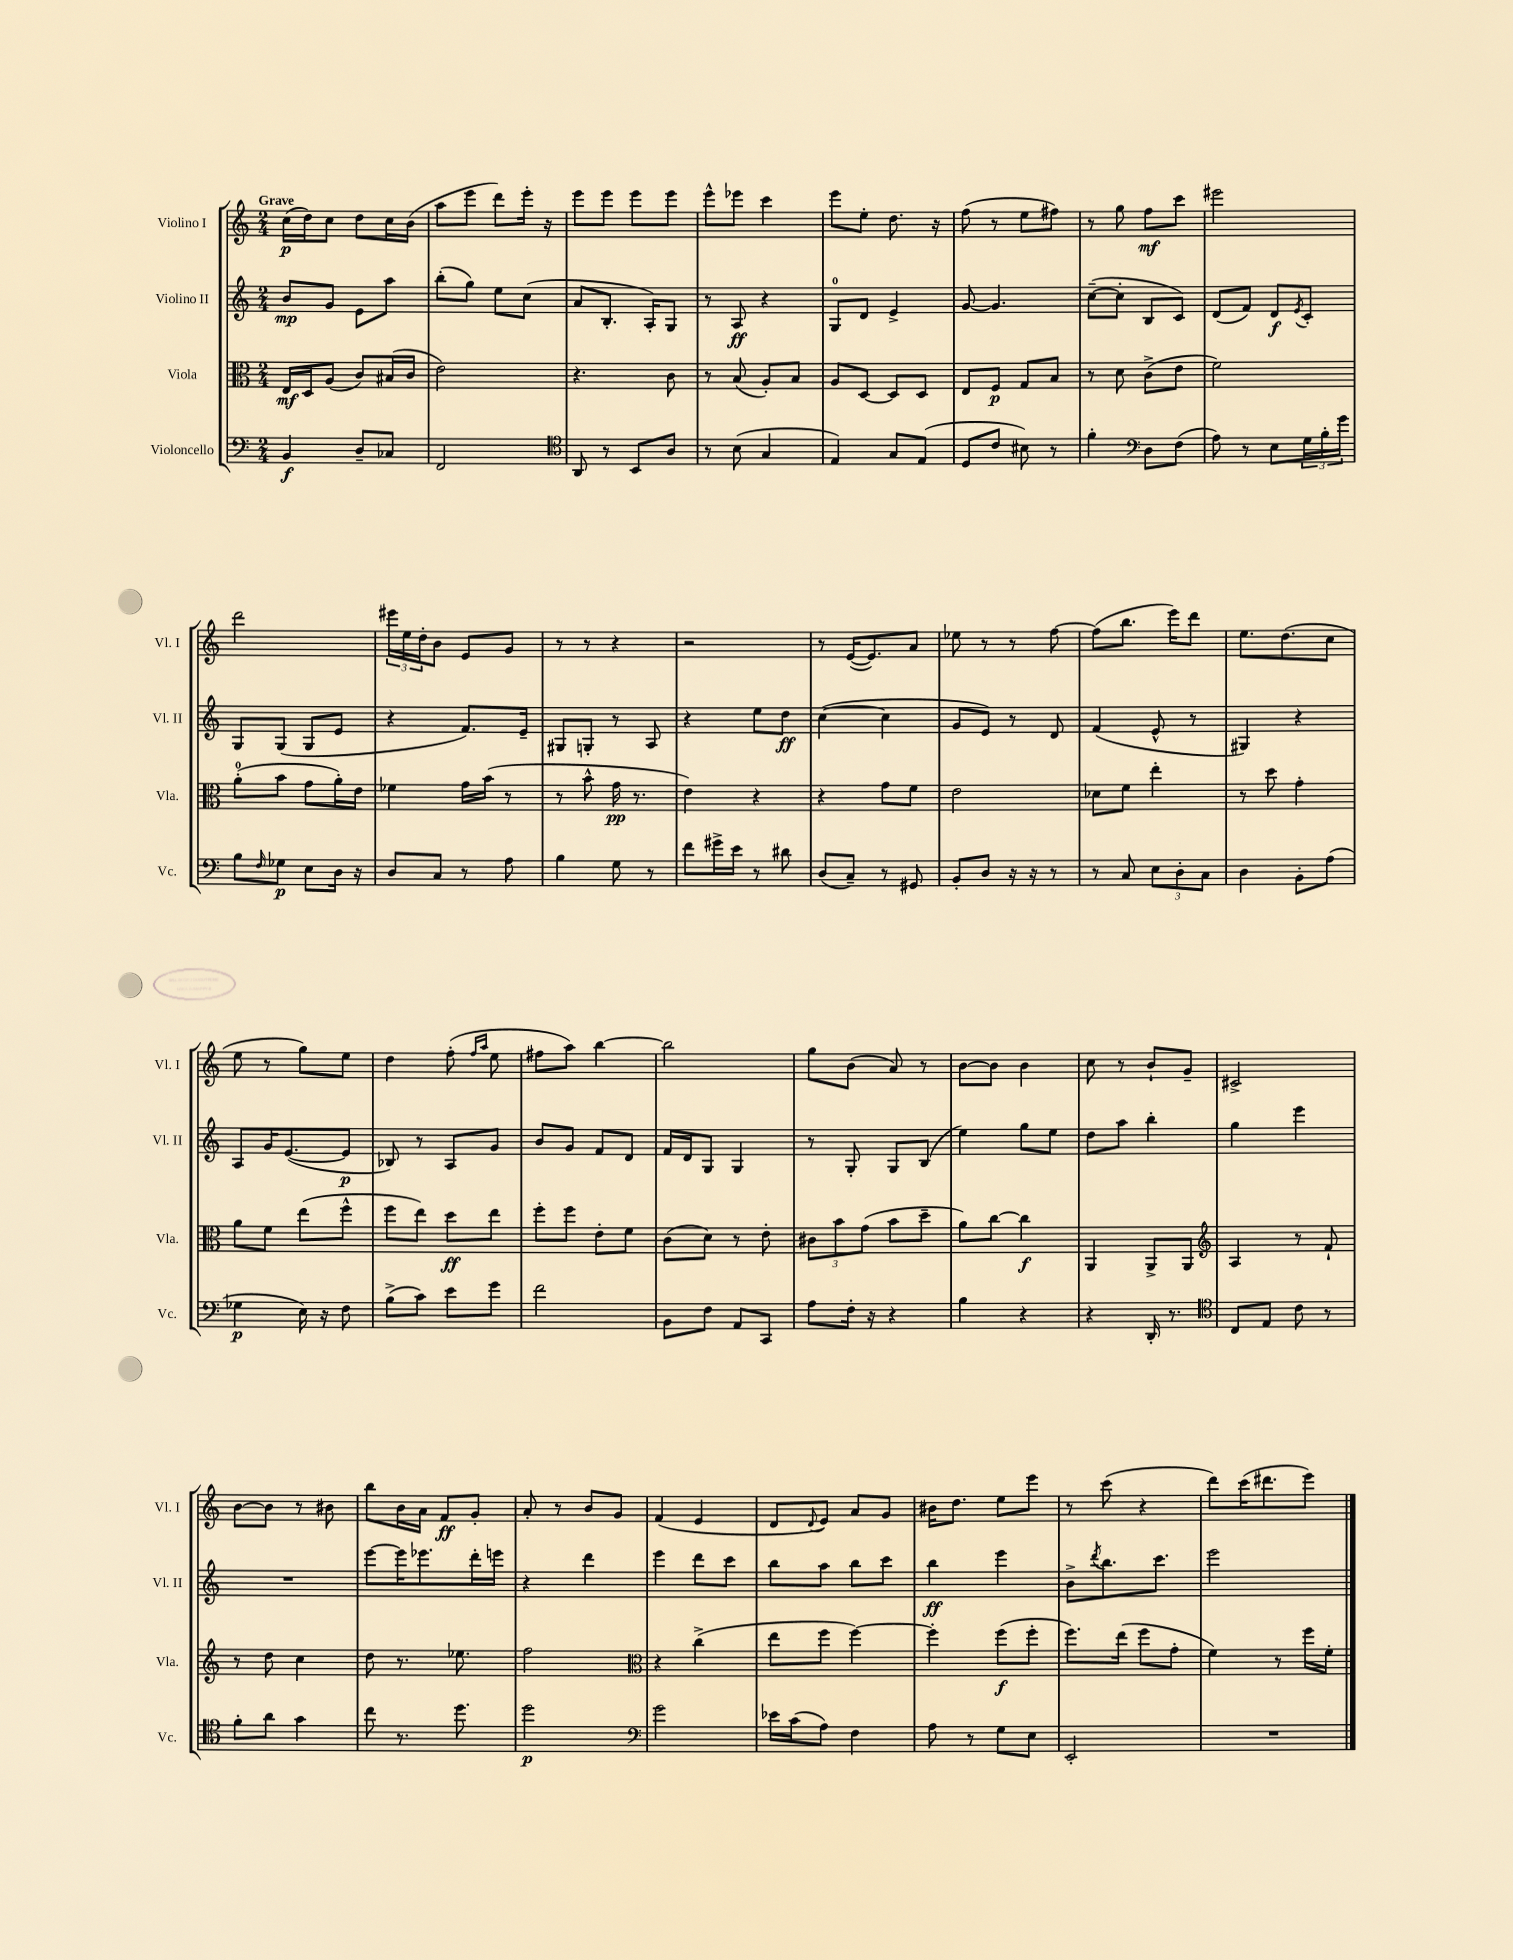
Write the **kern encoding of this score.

**kern	**kern	**kern	**kern
*staff4	*staff3	*staff2	*staff1
*clefF4	*clefC3	*clefG2	*clefG2
*k[]	*k[]	*k[]	*k[]
*M2/4	*M2/4	*M2/4	*M2/4
4BB	16E	8b	(16cc
.	16D	.	16dd)
.	(8A	8g	8cc
8D~	8c)	8e	8dd
8C-	(16B#	8aa	16cc
.	16c	.	(16b
=	=	=	=
2FF	2e)	(8bb'	8aa
.	.	8gg)	8eee
.	.	8ee	8ddd)
.	.	(8cc	16eee'
.	.	.	16r
=	=	=	=
*clefC4	*	*	*
8AA	4.r	8a	8eee
8r	.	8.B'	8eee
8BB	.	.	8eee
.	.	16A')	.
8A	8c	8G	8eee
=	=	=	=
8r	8r	8r	8eee^^
(8B	(8B	8A	8eee-
4G	8A')	4r	4ccc
.	8B	.	.
=	=	=	=
4E)	8A	8G	8eee
.	[8D	8d	8ee'
8G	8D]	4e^	8.dd
(8E	8D	.	.
.	.	.	16r
=	=	=	=
8D	8E	[8g	(8ff
8c	8F	4.g]	8r
8B#)	8G	.	8ee
8r	8B	.	8ff#)
=	=	=	=
4f'	8r	([8cc~	8r
.	8d	8cc']	8gg
*clefF4	*	*	*
8D	(8c^	8B	8ff
(8F	8e	8c)	8ccc
=	=	=	=
8A)	2f)	(8d	2eee#
8r	.	8f)	.
8E	.	8d	.
.	.	8qe	.
24G	.	8c'	.
24B'	.	.	.
24g	.	.	.
=	=	=	=
8B	(8a'	8G	2ddd
16qqF	.	.	.
8G-	8b	(8G	.
8E	8g	8G	.
16D	16a')	8e	.
16r	16e	.	.
=	=	=	=
8D	4f-	4r	24eee#
.	.	.	24ee
.	.	.	24dd'
8C	.	.	8b
8r	16g	8.f)	8e
.	(16b	.	.
8A	8r	.	8g
.	.	16e~	.
=	=	=	=
4B	8r	8G#	8r
.	8b^^	8G'	8r
8G	16g	8r	4r
.	8.r	.	.
8r	.	8A	.
=	=	=	=
8f	4e)	4r	2r
16g#^	.	.	.
16e	.	.	.
8r	4r	8ee	.
8d#	.	8dd	.
=	=	=	=
(8D	4r	([4cc	8r
8C~)	.	.	([16e
.	.	.	8.e])
8r	8g	4cc]	.
8GG#	8f	.	8a
=	=	=	=
8BB'	2e	8g	8ee-
8D	.	8e)	8r
16r	.	8r	8r
16r	.	.	.
8r	.	8d	[8ff
=	=	=	=
8r	8d-	(4f	(8ff]
8C	8f	.	8.bb
12E	4ee'	8e^^	.
.	.	.	16eee)
12D'	.	.	.
.	.	8r	8ddd
12C	.	.	.
=	=	=	=
4D	8r	4G#)	8.ee
.	8dd	.	.
.	.	.	(8.dd
8BB'	4g'	4r	.
(8A	.	.	8cc
=	=	=	=
4G-	8a	8A	8ee
.	8f	16g	8r
.	.	([8.e	.
16E)	(8ee	.	8gg)
16r	.	.	.
8F	8ff^^	8e]	8ee
=	=	=	=
(8B^	8ff	8B-)	4dd
8c)	8ee)	8r	.
8e	8dd	8A	(8ff'
.	.	.	16qqff
.	.	.	16qqaa
8g	8ee	8g	8ee
=	=	=	=
2f	8ff'	8b	8ff#
.	8ff	8g	8aa)
.	8e'	8f	[4bb
.	8f	8d	.
=	=	=	=
8BB	(8c	16f	2bb]
.	.	16d	.
8F	8d)	8G	.
8AA	8r	4G	.
8CC	8e'	.	.
=	=	=	=
8A	12c#	8r	8gg
.	12b	.	.
16F'	.	8G'	(8b
.	(12g	.	.
16r	.	.	.
4r	8b	8G	8a)
.	8dd~	(8B	8r
=	=	=	=
4B	8a)	4ee)	[8b
.	[8cc	.	8b]
4r	4cc]	8gg	4b
.	.	8ee	.
=	=	=	=
4r	4AA	8dd	8cc
.	.	8aa	8r
16DD'	8AA^	4bb'	8b`
8.r	.	.	.
.	8AA	.	8g~
=	=	=	=
*clefC4	*clefG2	*	*
8C	4A	4gg	2c#^
8E	.	.	.
8c	8r	4eee	.
8r	8f`	.	.
=	=	=	=
8f'	8r	2r	[8b
8a	8dd	.	8b]
4g	4cc	.	8r
.	.	.	8b#
=	=	=	=
8cc	8dd	[8eee	8bb
8.r	8.r	16eee]	16b
.	.	8.eee-	16a
.	.	.	8f
8.dd	8.ee-	.	.
.	.	16ddd'	8g'
.	.	16eee	.
=	=	=	=
2dd	2ff	4r	8a'
.	.	.	8r
.	.	4ddd	8b
.	.	.	8g
=	=	=	=
*clefF4	*clefC3	*	*
2g	4r	4eee	(4f
.	(4cc^	8ddd	4e
.	.	8ccc	.
=	=	=	=
16e-	8ee	8bb	8d
(16c	.	.	.
.	.	.	8qqd
8A)	8ff	8aa	8e)
4F	[4ff)	8bb	8a
.	.	8ccc	8g
=	=	=	=
8A	4ff']	4bb	16b#
.	.	.	8.dd
8r	.	.	.
8G	(8ff	4eee	8ee
8E	8ff'	.	8eee
=	=	=	=
2EE'	8.ff)	8b^	8r
.	.	8qddd	.
.	.	8.bb	(8ccc
.	(16ee	.	.
.	8ff	.	4r
.	.	8.ccc	.
.	8g'	.	.
=	=	=	=
2r	4f)	2eee	8ddd)
.	.	.	(16ccc
.	.	.	8.ddd#
.	8r	.	.
.	16ff	.	8eee)
.	16f'	.	.
==	==	==	==
*-	*-	*-	*-
